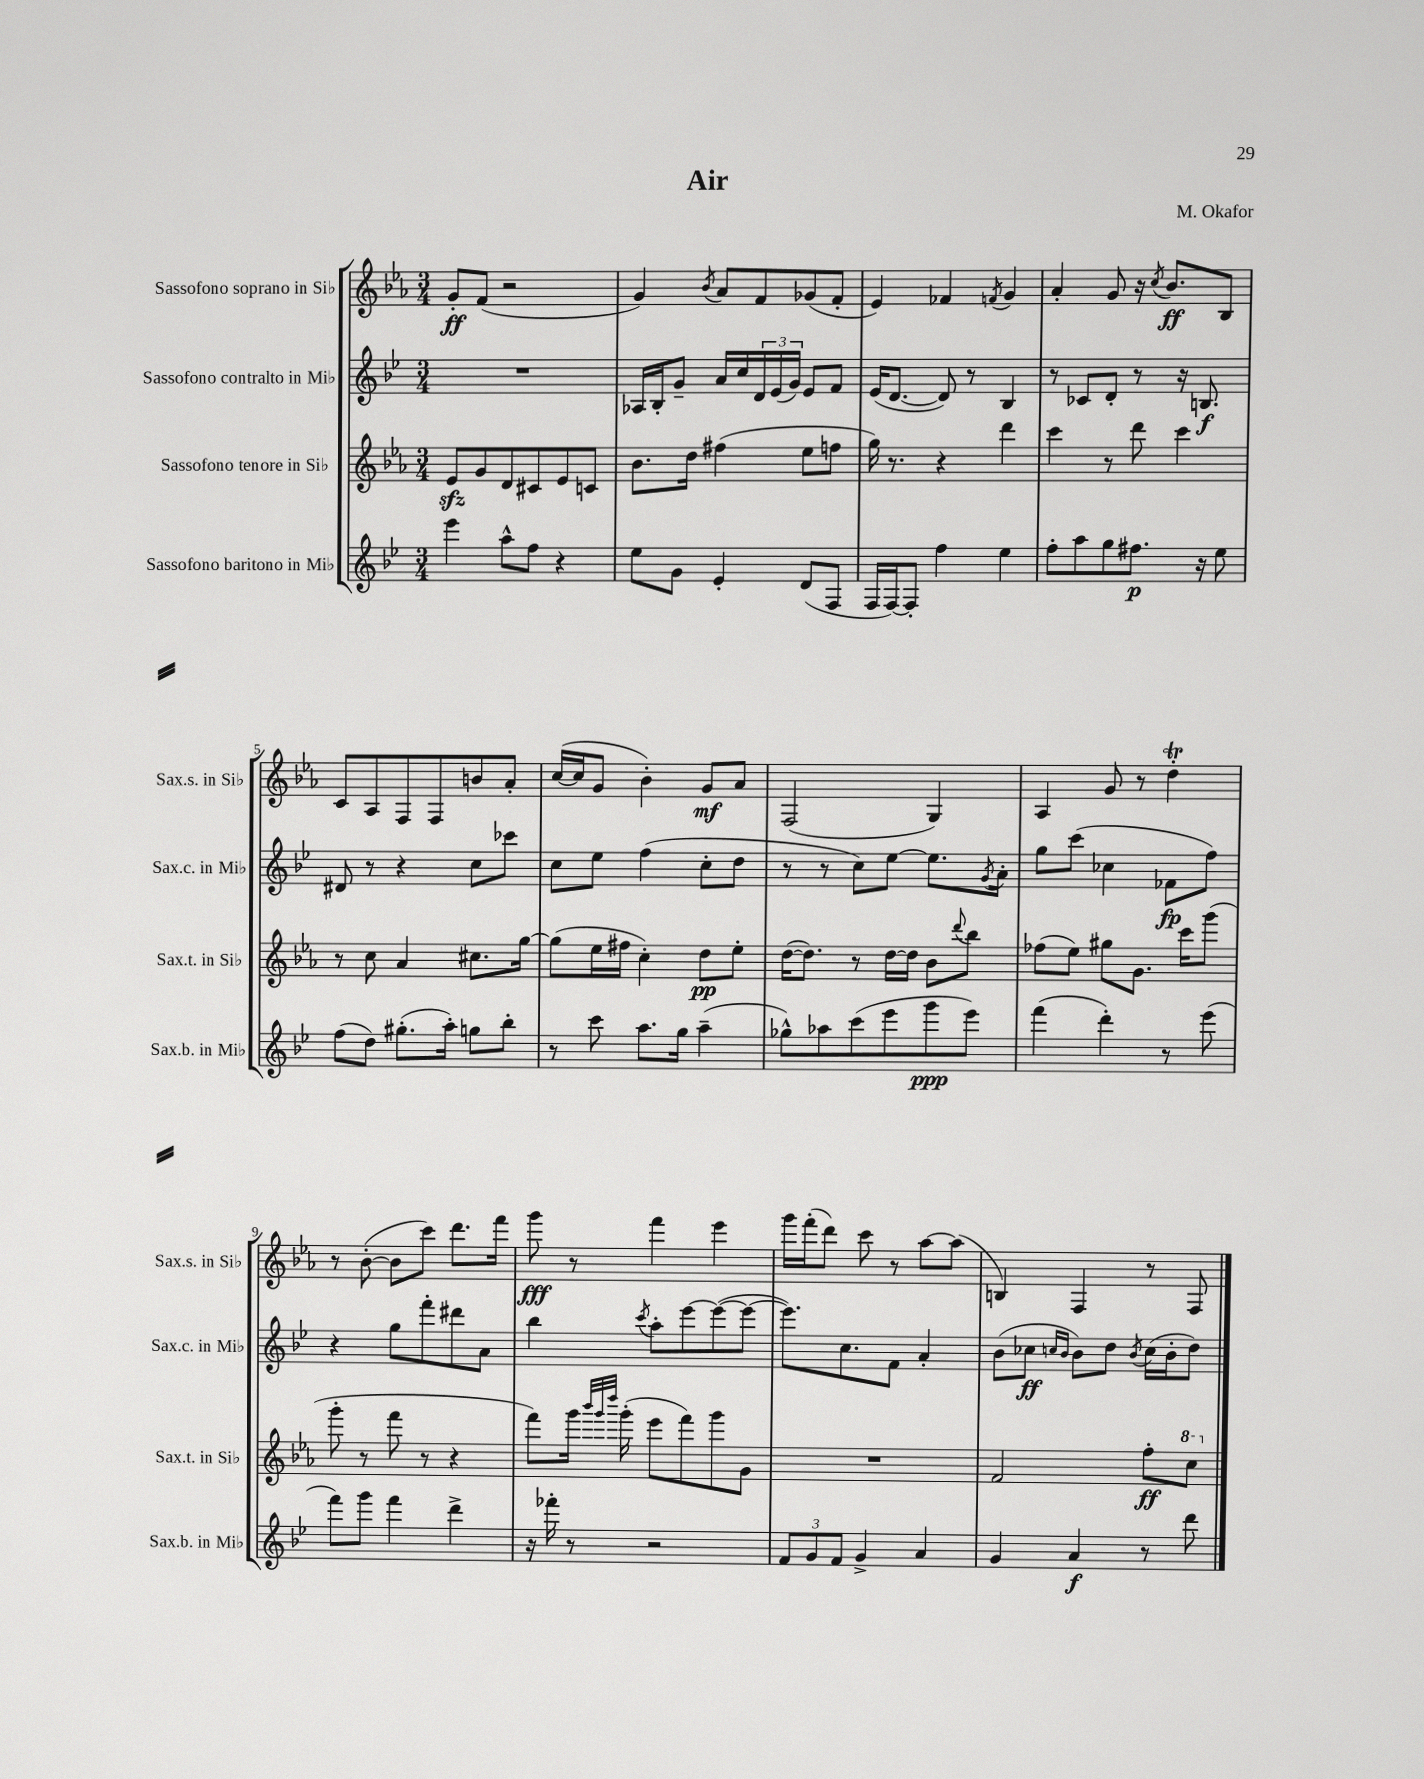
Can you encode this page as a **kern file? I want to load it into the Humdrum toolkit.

**kern	**dynam	**kern	**dynam	**kern	**dynam	**kern	**dynam
*part4	*part4	*part3	*part3	*part2	*part2	*part1	*part1
*staff4	*staff4	*staff3	*staff3	*staff2	*staff2	*staff1	*staff1
*I"Sassofono baritono in Mi♭	*	*I"Sassofono tenore in Si♭	*	*I"Sassofono contralto in Mi♭	*	*I"Sassofono soprano in Si♭	*
*I'Sax.b. in Mi♭	*	*I'Sax.t. in Si♭	*	*I'Sax.c. in Mi♭	*	*I'Sax.s. in Si♭	*
*clefG2	*	*clefG2	*	*clefG2	*	*clefG2	*
*k[b-e-]	*	*k[b-e-a-]	*	*k[b-e-]	*	*k[b-e-a-]	*
*M3/4	*	*M3/4	*	*M3/4	*	*M3/4	*
=1	=1	=1	=1	=1	=1	=1	=1
4eee-\	.	8e-zz/L	.	2.r	.	8g'/L	ff
.	.	8g/	.	.	.	(8f/J	.
8aa^^\L	.	8d/	.	.	.	2r	.
8ff\J	.	8c#X/	.	.	.	.	.
4r	.	8e-/	.	.	.	.	.
.	.	8cn/J	.	.	.	.	.
=2	=2	=2	=2	=2	=2	=2	=2
8ee-\L	.	8.b-\L	.	16A-X/LL	.	4g/)	.
.	.	.	.	16B-'/J	.	.	.
8g\J	.	.	.	8g~/J	.	.	.
.	.	16dd\Jk	.	.	.	.	.
.	.	.	.	.	.	8qb-/	.
4e-'/	.	(4ff#X\	.	16a/LL	.	8a-/L	.
.	.	.	.	16cc/	.	.	.
.	.	.	.	24d/	.	8f/	.
.	.	.	.	(24e-/	.	.	.
.	.	.	.	24g/JJ)	.	.	.
(8d/L	.	8ee-\L	.	8e-/L	.	(8g-X/	.
8F/J	.	8ffn\J	.	8f/J	.	8f'/J	.
=3	=3	=3	=3	=3	=3	=3	=3
16F/LL	.	16gg\)	.	(16e-/KL	.	4e-/)	.
[16F/J)	.	8.r	.	[8.d/J	.	.	.
8F'/J]	.	.	.	.	.	.	.
4ff\	.	4r	.	8d/])	.	4f-X/	.
.	.	.	.	8r	.	.	.
.	.	.	.	.	.	8qfn/	.
4ee-\	.	4ddd\	.	4B-/	.	4g/	.
=4	=4	=4	=4	=4	=4	=4	=4
8ff'\L	.	4ccc\	.	8r	.	4a-'/	.
8aa\	.	.	.	8c-X/L	.	.	.
8gg\	.	8r	.	8d'/J	.	8g/	.
8.ff#X\J	p	8ddd\	.	8r	.	16r	.
.	.	.	.	.	.	8qcc/	.
.	.	.	.	.	.	8.b-/L	ff
.	.	4ccc\	.	16r	.	.	.
16r	.	.	.	8.Bn/	f	.	.
8ee-\	.	.	.	.	.	8B-/J	.
!!LO:LB:g=z
=5	=5	=5	=5	=5	=5	=5	=5
(8ff\L	.	8r	.	8d#X/	.	8c/L	.
8dd\J)	.	8cc\	.	8r	.	8A-/	.
(8.gg#X'\L	.	4a-/	.	4r	.	8F/	.
.	.	.	.	.	.	8F/	.
16aa'\Jk)	.	.	.	.	.	.	.
8ggn\L	.	8.cc#X\L	.	8cc\L	.	8bn/	.
8bb-'\J	.	.	.	8ccc-X\J	.	8a-'/J	.
.	.	[16gg\Jk	.	.	.	.	.
=6	=6	=6	=6	=6	=6	=6	=6
8r	.	(8gg\L]	.	8cc\L	.	([16cc/LL	.
.	.	.	.	.	.	16cc/J]	.
8ccc\	.	16ee-\L	.	8ee-\J	.	8g/J	.
.	.	16ff#X\JJ	.	.	.	.	.
8.aa\L	.	4cc'\)	.	(4ff\	.	4b-'\)	.
16gg\Jk	.	.	.	.	.	.	.
(4aa~\	.	8dd\L	pp	8cc'\L	.	8g/L	mf
.	.	8ee-'\J	.	8dd\J	.	8a-/J	.
=7	=7	=7	=7	=7	=7	=7	=7
8gg-X^^\L)	.	([16dd\KL	.	8r	.	(2F/	.
.	.	8.dd\J])	.	.	.	.	.
8aa-X\	.	.	.	8r	.	.	.
(8ccc\	.	8r	.	8cc\L)	.	.	.
8eee-\	.	[16dd\LL	.	[8ee-\J	.	.	.
.	.	16dd\JJ]	.	.	.	.	.
8ggg\	ppp	8b-\L	.	8.ee-\L]	.	4G/)	.
.	.	8qqddd/	.	.	.	.	.
8eee-\J)	.	8bb-\J	.	.	.	.	.
.	.	.	.	8qg/	.	.	.
.	.	.	.	16a'\Jk	.	.	.
=8	=8	=8	=8	=8	=8	=8	=8
(4fff\	.	(8ff-X\L	.	8gg\L	.	4A-/	.
.	.	8ee-\J)	.	(8ccc\J	.	.	.
4ddd'\)	.	8gg#X\L	.	4cc-X\	.	8g/	.
.	.	8.g\J	.	.	.	8r	.
8r	.	.	.	8f-X\L	fp	4ddt'\	.
.	.	16ccc\KL	.	.	.	.	.
(8eee-\	.	(8ggg\J	.	8ff\J)	.	.	.
!!LO:LB:g=z
=9	=9	=9	=9	=9	=9	=9	=9
8fff\L)	.	8ggg'\	.	4r	.	8r	.
8ggg\J	.	8r	.	.	.	([8b-'\	.
4fff\	.	8fff\	.	8gg\L	.	8b-\L]	.
.	.	8r	.	8fff'\	.	8ccc\J)	.
4ddd^\	.	4r	.	8ddd#X\	.	8.ddd\L	.
.	.	.	.	8a\J	.	.	.
.	.	.	.	.	.	16fff\Jk	.
=10	=10	=10	=10	=10	=10	=10	=10
16r	.	8fff\L)	.	4bb-\	.	8ggg\	fff
16fff-X'\	.	.	.	.	.	.	.
8r	.	16ggg\Jk	.	.	.	8r	.
.	.	32qqbbb-/LLL	.	.	.	.	.
.	.	32qqggg/	.	.	.	.	.
.	.	32qqdddd/JJJ	.	.	.	.	.
.	.	(16ggg'\	.	.	.	.	.
.	.	.	.	8qccc/	.	.	.
2r	.	8eee-\L	.	8aa'\L	.	4fff\	.
.	.	8fff\)	.	[8eee-\	.	.	.
.	.	8ggg\	.	(8eee-\_	.	4eee-\	.
.	.	8g\J	.	8eee-\J_	.	.	.
=11	=11	=11	=11	=11	=11	=11	=11
12f/L	.	2.r	.	8.eee-\L])	.	16ggg\LL	.
.	.	.	.	.	.	(16fff'\J	.
12g/	.	.	.	.	.	.	.
.	.	.	.	.	.	8ddd\J)	.
12f/J	.	.	.	.	.	.	.
.	.	.	.	8.cc\	.	.	.
4g^/	.	.	.	.	.	8ccc\	.
.	.	.	.	8f\J	.	8r	.
4a/	.	.	.	4a'/	.	[8aa-\L	.
.	.	.	.	.	.	(8aa-\J]	.
=12	=12	=12	=12	=12	=12	=12	=12
4g/	.	2f/	.	(8b-\L	.	4Bn/)	.
.	.	.	.	8cc-X\J	ff	.	.
.	.	.	.	16qqccn/LL	.	.	.
.	.	.	.	16qqb-/JJ	.	.	.
4a/	f	.	.	8b-\L)	.	4F/	.
.	.	.	.	8dd\J	.	.	.
.	.	.	.	8qb-/	.	.	.
8r	.	8ff'\L	ff	(16cc\LL	.	8r	.
.	.	.	.	16b-'\J	.	.	.
*	*	*8va	*	*	*	*	*
8ddd\	.	8ccc\J	.	8dd\J)	.	8F/	.
*	*	*X8va	*	*	*	*	*
==	==	==	==	==	==	==	==
*-	*-	*-	*-	*-	*-	*-	*-
